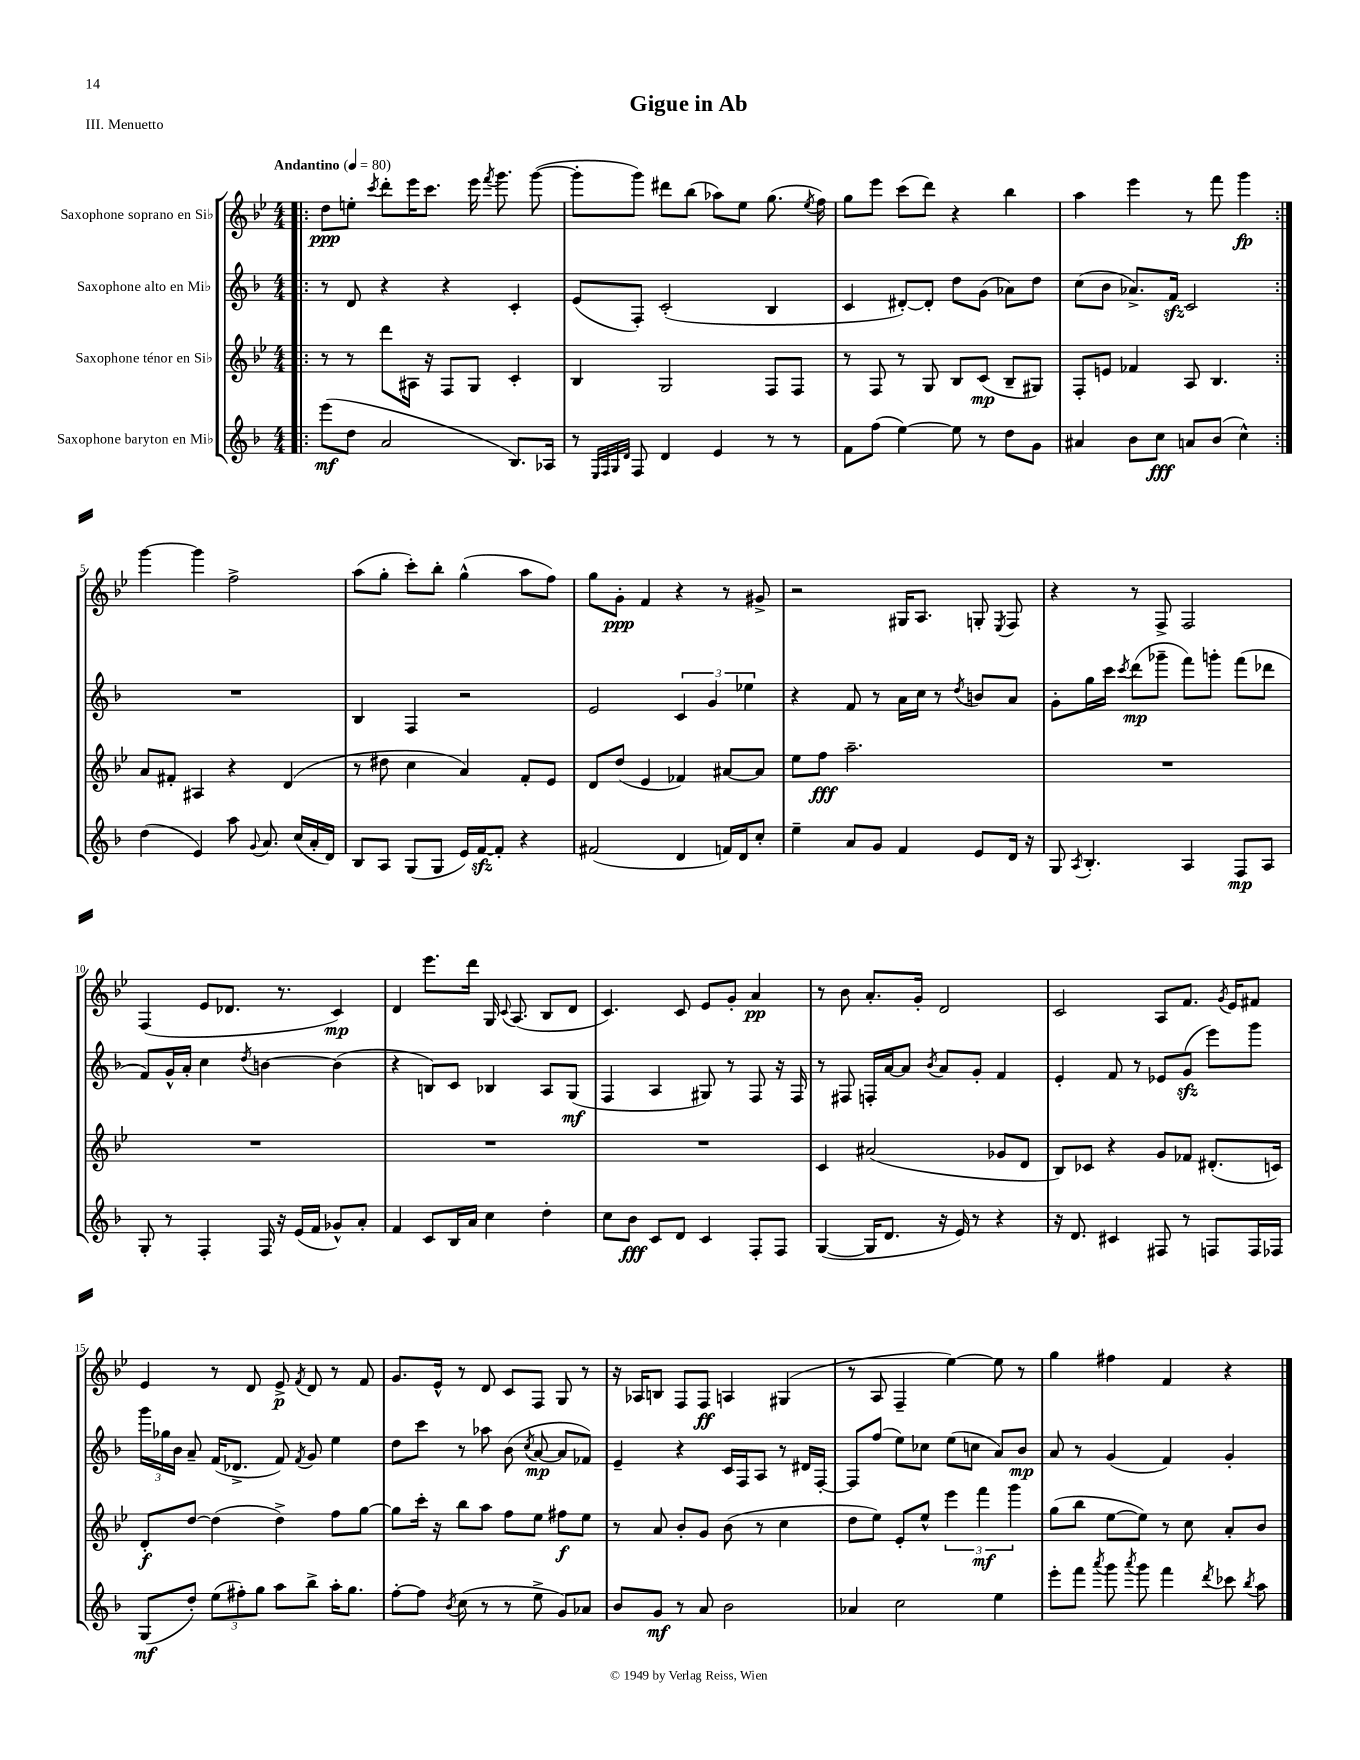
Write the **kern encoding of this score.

**kern	**dynam	**kern	**dynam	**kern	**dynam	**kern	**dynam
*part4	*part4	*part3	*part3	*part2	*part2	*part1	*part1
*staff4	*staff4	*staff3	*staff3	*staff2	*staff2	*staff1	*staff1
*I"Saxophone baryton en Mi♭	*	*I"Saxophone ténor en Si♭	*	*I"Saxophone alto en Mi♭	*	*I"Saxophone soprano en Si♭	*
*clefG2	*	*clefG2	*	*clefG2	*	*clefG2	*
*k[b-]	*	*k[b-e-]	*	*k[b-]	*	*k[b-e-]	*
*M4/4	*	*M4/4	*	*M4/4	*	*M4/4	*
*MM80	*	*MM80	*	*MM80	*	*MM80	*
=1!|:	=1!|:	=1!|:	=1!|:	=1!|:	=1!|:	=1!|:	=1!|:
!	!	!	!	!	!	!LO:TX:a:B:t=Andantino	!
(8eee\L	mf	8r	.	8r	.	8dd\L	ppp
8dd\J	.	8r	.	8d/	.	8een'\J	.
.	.	.	.	.	.	8qccc/	.
2a/	.	8ddd\L	.	4r	.	8ddd'\L	.
.	.	16A#X\Jk	.	.	.	16eee-\K	.
.	.	16r	.	.	.	8.ccc\J	.
.	.	8F/L	.	4r	.	.	.
.	.	8G/J	.	.	.	16eee-\	.
.	.	.	.	.	.	8qfff/	.
.	.	.	.	.	.	8.ggg\	.
8.B-/L)	.	4c'/	.	4c'/	.	.	.
.	.	.	.	.	.	([8ggg\	.
16A-X/Jk	.	.	.	.	.	.	.
=2	=2	=2	=2	=2	=2	=2	=2
8r	.	4B-/	.	(8e/L	.	8ggg'\L]	.
32qqE/LLL	.	.	.	.	.	.	.
32qqF/	.	.	.	.	.	.	.
32qqG/	.	.	.	.	.	.	.
32qqd/JJJ	.	.	.	.	.	.	.
8F/	.	.	.	8F'/J)	.	8ggg\J)	.
4d/	.	2G/	.	(2c'/	.	8ddd#X\L	.
.	.	.	.	.	.	(8bb-\J	.
4e/	.	.	.	.	.	8aa-X\L)	.
.	.	.	.	.	.	8ee-\J	.
8r	.	8F/L	.	4B-/	.	(8.gg\	.
8r	.	8F/J	.	.	.	.	.
.	.	.	.	.	.	8qee-/	.
.	.	.	.	.	.	16ff\)	.
=3	=3	=3	=3	=3	=3	=3	=3
8f\L	.	8r	.	4c/	.	8gg\L	.
(8ff\J	.	8F/	.	.	.	8eee-\J	.
[4ee\)	.	8r	.	[8d#X'/L)	.	(8ccc\L	.
.	.	8G/	.	8d#'/J]	.	8ddd\J)	.
8ee\]	.	8B-/L	.	8dd\L	.	4r	.
8r	.	(8c/J	mp	(8g\J	.	.	.
8dd\L	.	8B-~/L	.	8a-X\L)	.	4bb-\	.
8g\J	.	8G#X/J)	.	8dd\J	.	.	.
=4	=4	=4	=4	=4	=4	=4	=4
4a#X/	.	8F'/L	.	(8cc\L	.	4aa\	.
.	.	8en/J	.	8b-\J	.	.	.
8b-\L	.	4f-X/	.	8.a-X^/L)	.	4eee-\	.
8cc\J	fff	.	.	.	.	.	.
.	.	.	.	16fzz/Jk	.	.	.
8an/L	.	8A/	.	2c/	.	8r	.
(8b-/J	.	4.B-/	.	.	.	8fff\	.
4cc^^\)	.	.	.	.	.	4ggg\	fp
!!LO:LB:g=z
=5:|!	=5:|!	=5:|!	=5:|!	=5:|!	=5:|!	=5:|!	=5:|!
(4dd\	.	8a/L	.	1r	.	[4ggg\	.
.	.	8f#X'/J	.	.	.	.	.
4e/)	.	4A#X/	.	.	.	4ggg\]	.
8aa\	.	4r	.	.	.	2ff^\	.
8qqg/	.	.	.	.	.	.	.
8.a/	.	.	.	.	.	.	.
.	.	(4d/	.	.	.	.	.
(16cc/LL	.	.	.	.	.	.	.
16a'/	.	.	.	.	.	.	.
16d/JJ)	.	.	.	.	.	.	.
=6	=6	=6	=6	=6	=6	=6	=6
8B-/L	.	8r	.	4B-/	.	(8aa\L	.
8A/J	.	8dd#X\	.	.	.	8gg'\J	.
(8G/L	.	4cc\	.	4F/	.	8ccc'\L)	.
8G/J	.	.	.	.	.	8bb-'\J	.
16e/LL)	.	4a/)	.	2r	.	(4gg^^\	.
[16fzz/J	.	.	.	.	.	.	.
8f'/J]	.	.	.	.	.	.	.
4r	.	8f'/L	.	.	.	8aa\L	.
.	.	8e-/J	.	.	.	8ff\J)	.
=7	=7	=7	=7	=7	=7	=7	=7
(2f#X/	.	8d/L	.	2e/	.	8gg\L	.
.	.	(8dd/J	.	.	.	8g'\J	ppp
.	.	4e-/	.	.	.	4f/	.
4d/	.	4f-X/)	.	6c/	.	4r	.
.	.	.	.	6g/	.	.	.
16fn/LL)	.	[8a#X/L	.	.	.	8r	.
16d/J	.	.	.	.	.	.	.
.	.	.	.	6ee-X\	.	.	.
8cc'/J	.	8a#/J]	.	.	.	8g#X^/	.
=8	=8	=8	=8	=8	=8	=8	=8
4ee~\	.	8ee-\L	.	4r	.	2r	.
.	.	8ff\J	fff	.	.	.	.
8a/L	.	2.aa~\	.	8f/	.	.	.
8g/J	.	.	.	8r	.	.	.
4f/	.	.	.	16a\LL	.	16G#X/KL	.
.	.	.	.	16cc\JJ	.	8.A/J	.
.	.	.	.	8r	.	.	.
.	.	.	.	8qdd/	.	.	.
8e/L	.	.	.	8bn/L	.	8Gn'/	.
.	.	.	.	.	.	8qE-/	.
16d/Jk	.	.	.	8a/J	.	8F/	.
16r	.	.	.	.	.	.	.
=9	=9	=9	=9	=9	=9	=9	=9
8G/	.	1r	.	8g'\L	.	4r	.
8qA/	.	.	.	.	.	.	.
4.B-'/	.	.	.	16gg\L	.	.	.
.	.	.	.	16ccc\JJ	.	.	.
.	.	.	.	8qccc/	.	.	.
.	.	.	.	(8ddd\L	mp	8r	.
.	.	.	.	8ggg-X~\J	.	8F^/	.
4A/	.	.	.	8fff\L)	.	2F/	.
.	.	.	.	8gggn'\J	.	.	.
8F/L	mp	.	.	(8fff\L	.	.	.
8A/J	.	.	.	8ddd-X\J	.	.	.
!!LO:LB:g=z
=10	=10	=10	=10	=10	=10	=10	=10
8G'/	.	1r	.	8f/L)	.	(4F/	.
8r	.	.	.	16g^^/L	.	.	.
.	.	.	.	16a'/JJ	.	.	.
4F'/	.	.	.	4cc\	.	8e-/L	.
.	.	.	.	.	.	8.d-X/J	.
.	.	.	.	8qdd/	.	.	.
16F/	.	.	.	[4bn\	.	.	.
16r	.	.	.	.	.	8.r	.
(16e/LL	.	.	.	.	.	.	.
16f/JJ	.	.	.	.	.	.	.
8g-X^^/L)	.	.	.	(4b\]	.	4c/)	mp
8a'/J	.	.	.	.	.	.	.
=11	=11	=11	=11	=11	=11	=11	=11
4f/	.	1r	.	4r	.	4d/	.
8c/L	.	.	.	8Bn/L)	.	8.eee-\L	.
16B-/L	.	.	.	8c/J	.	.	.
16a/JJ	.	.	.	.	.	16ddd\Jk	.
4cc\	.	.	.	4B-X/	.	16G/	.
.	.	.	.	.	.	8qqc/	.
.	.	.	.	.	.	(8.A/	.
4dd'\	.	.	.	8A/L	.	8B-/L	.
.	.	.	.	(8G/J	mf	8d/J	.
=12	=12	=12	=12	=12	=12	=12	=12
8cc\L	.	1r	.	4F/	.	4.c/)	.
8b-\J	fff	.	.	.	.	.	.
8c/L	.	.	.	4A/	.	.	.
8d/J	.	.	.	.	.	8c/	.
4c/	.	.	.	8G#X/)	.	8e-/L	.
.	.	.	.	8r	.	8g'/J	.
8F'/L	.	.	.	8F/	.	4a/	pp
8F/J	.	.	.	16r	.	.	.
.	.	.	.	16F/	.	.	.
=13	=13	=13	=13	=13	=13	=13	=13
([4G/	.	4c/	.	8r	.	8r	.
.	.	.	.	8F#X/	.	8b-\	.
16G/KL]	.	(2a#X/	.	16Fn'/LL	.	8.a'/L	.
8.d/J	.	.	.	[16a/J	.	.	.
.	.	.	.	8a/J]	.	.	.
.	.	.	.	.	.	16g'/Jk	.
.	.	.	.	8qb-/	.	.	.
16r	.	.	.	8a/L	.	2d/	.
16e/)	.	.	.	.	.	.	.
8r	.	.	.	8g'/J	.	.	.
4r	.	8g-X/L	.	4f/	.	.	.
.	.	8d/J	.	.	.	.	.
=14	=14	=14	=14	=14	=14	=14	=14
16r	.	8B-/L)	.	4e'/	.	2c/	.
8.d/	.	.	.	.	.	.	.
.	.	8c-X/J	.	.	.	.	.
4c#X/	.	4r	.	8f/	.	.	.
.	.	.	.	8r	.	.	.
8F#X/	.	8g/L	.	8e-X/L	.	8A/L	.
8r	.	8f-X/J	.	(8gzz/J	.	8.f/J	.
8Fn/L	.	(8.d#X'/L	.	8eee\L)	.	.	.
.	.	.	.	.	.	8qg/	.
.	.	.	.	.	.	16e-/KL	.
16F/L	.	.	.	8ggg\J	.	8f#X/J	.
16F-X/JJ	.	16cn/Jk)	.	.	.	.	.
!!LO:LB:g=z
=15	=15	=15	=15	=15	=15	=15	=15
(8G/L	mf	8d'/L	f	24ggg\LL	.	4e-/	.
.	.	.	.	24gg-X\	.	.	.
.	.	.	.	24b-\JJ	.	.	.
8dd'/J)	.	[8dd/J	.	8a~/	.	.	.
(12ee\L	.	(4dd\]	.	(16f/KL	.	8r	.
.	.	.	.	8.d-X^/J	.	.	.
12ff#X'\)	.	.	.	.	.	.	.
.	.	.	.	.	.	8d/	.
12gg\J	.	.	.	.	.	.	.
8aa\L	.	4dd^\)	.	8f/)	.	8e-^/	p
.	.	.	.	8qf/	.	8qf/	.
8bb-^\J	.	.	.	8g/	.	8d/	.
16aa'\KL	.	8ff\L	.	4ee\	.	8r	.
8.gg\J	.	.	.	.	.	.	.
.	.	[8gg\J	.	.	.	8f/	.
=16	=16	=16	=16	=16	=16	=16	=16
[8ff'\L	.	8gg\L]	.	8dd\L	.	8.g/L	.
8ff\J]	.	16ccc'\Jk	.	8ccc\J	.	.	.
.	.	16r	.	.	.	16e-^^/Jk	.
8qb-/	.	.	.	.	.	.	.
(8cc\	.	8bb-\L	.	8r	.	8r	.
8r	.	8aa\J	.	8aa-X\	.	8d/	.
8r	.	8ff\L	.	(8b-\	.	8c/L	.
.	.	.	.	8qcc/	.	.	.
8ee^\	.	8ee-\J	.	[8a/	mp	8F/J	.
8g/L)	.	8ff#X\L	f	8a/L]	.	8G/	.
8a-X/J	.	8ee-\J	.	8f-X/J)	.	8r	.
=17	=17	=17	=17	=17	=17	=17	=17
8b-/L	.	8r	.	4e~/	.	16r	.
.	.	.	.	.	.	16A-X/KL	.
8g/J	mf	8a/	.	.	.	8Bn/J	.
8r	.	8b-'/L	.	4r	.	8F/L	.
8a/	.	8g/J	.	.	.	8F/J	ff
2b-\	.	(8b-\	.	16c/LL	.	4An/	.
.	.	.	.	16F/J	.	.	.
.	.	8r	.	8A/J	.	.	.
.	.	4cc\	.	8r	.	(4G#X/	.
.	.	.	.	16d#X/LL	.	.	.
.	.	.	.	[16F'/JJ	.	.	.
=18	=18	=18	=18	=18	=18	=18	=18
4a-X/	.	8dd\L	.	8F/L]	.	8r	.
.	.	8ee-\J)	.	(8ff/J	.	8A/	.
2cc\	.	8e-'/L	.	8ee\L)	.	4F~/	.
.	.	8ee-^^/J	.	8cc-X\J	.	.	.
.	.	6eee-\	.	(8ee\L	.	[4ee-\)	.
.	.	.	.	8ccn\J	.	.	.
.	.	6fff\	mf	.	.	.	.
4ee\	.	.	.	8a/L)	.	8ee-\]	.
.	.	6ggg\	.	.	.	.	.
.	.	.	.	8b-/J	mp	8r	.
=19	=19	=19	=19	=19	=19	=19	=19
8eee'\L	.	(8gg\L	.	8a/	.	4gg\	.
8fff\J	.	8bb-\J	.	8r	.	.	.
8qaaa/	.	.	.	.	.	.	.
8ggg\	.	[8ee-\L	.	(4g/	.	4ff#X\	.
8qaaa/	.	.	.	.	.	.	.
8ggg\	.	8ee-\J])	.	.	.	.	.
4fff\	.	8r	.	4f/)	.	4f/	.
.	.	8cc\	.	.	.	.	.
8qddd/	.	.	.	.	.	.	.
8ccc-X\	.	8a'/L	.	4g'/	.	4r	.
8qbb-/	.	.	.	.	.	.	.
8aa\	.	8b-/J	.	.	.	.	.
==	==	==	==	==	==	==	==
*-	*-	*-	*-	*-	*-	*-	*-
